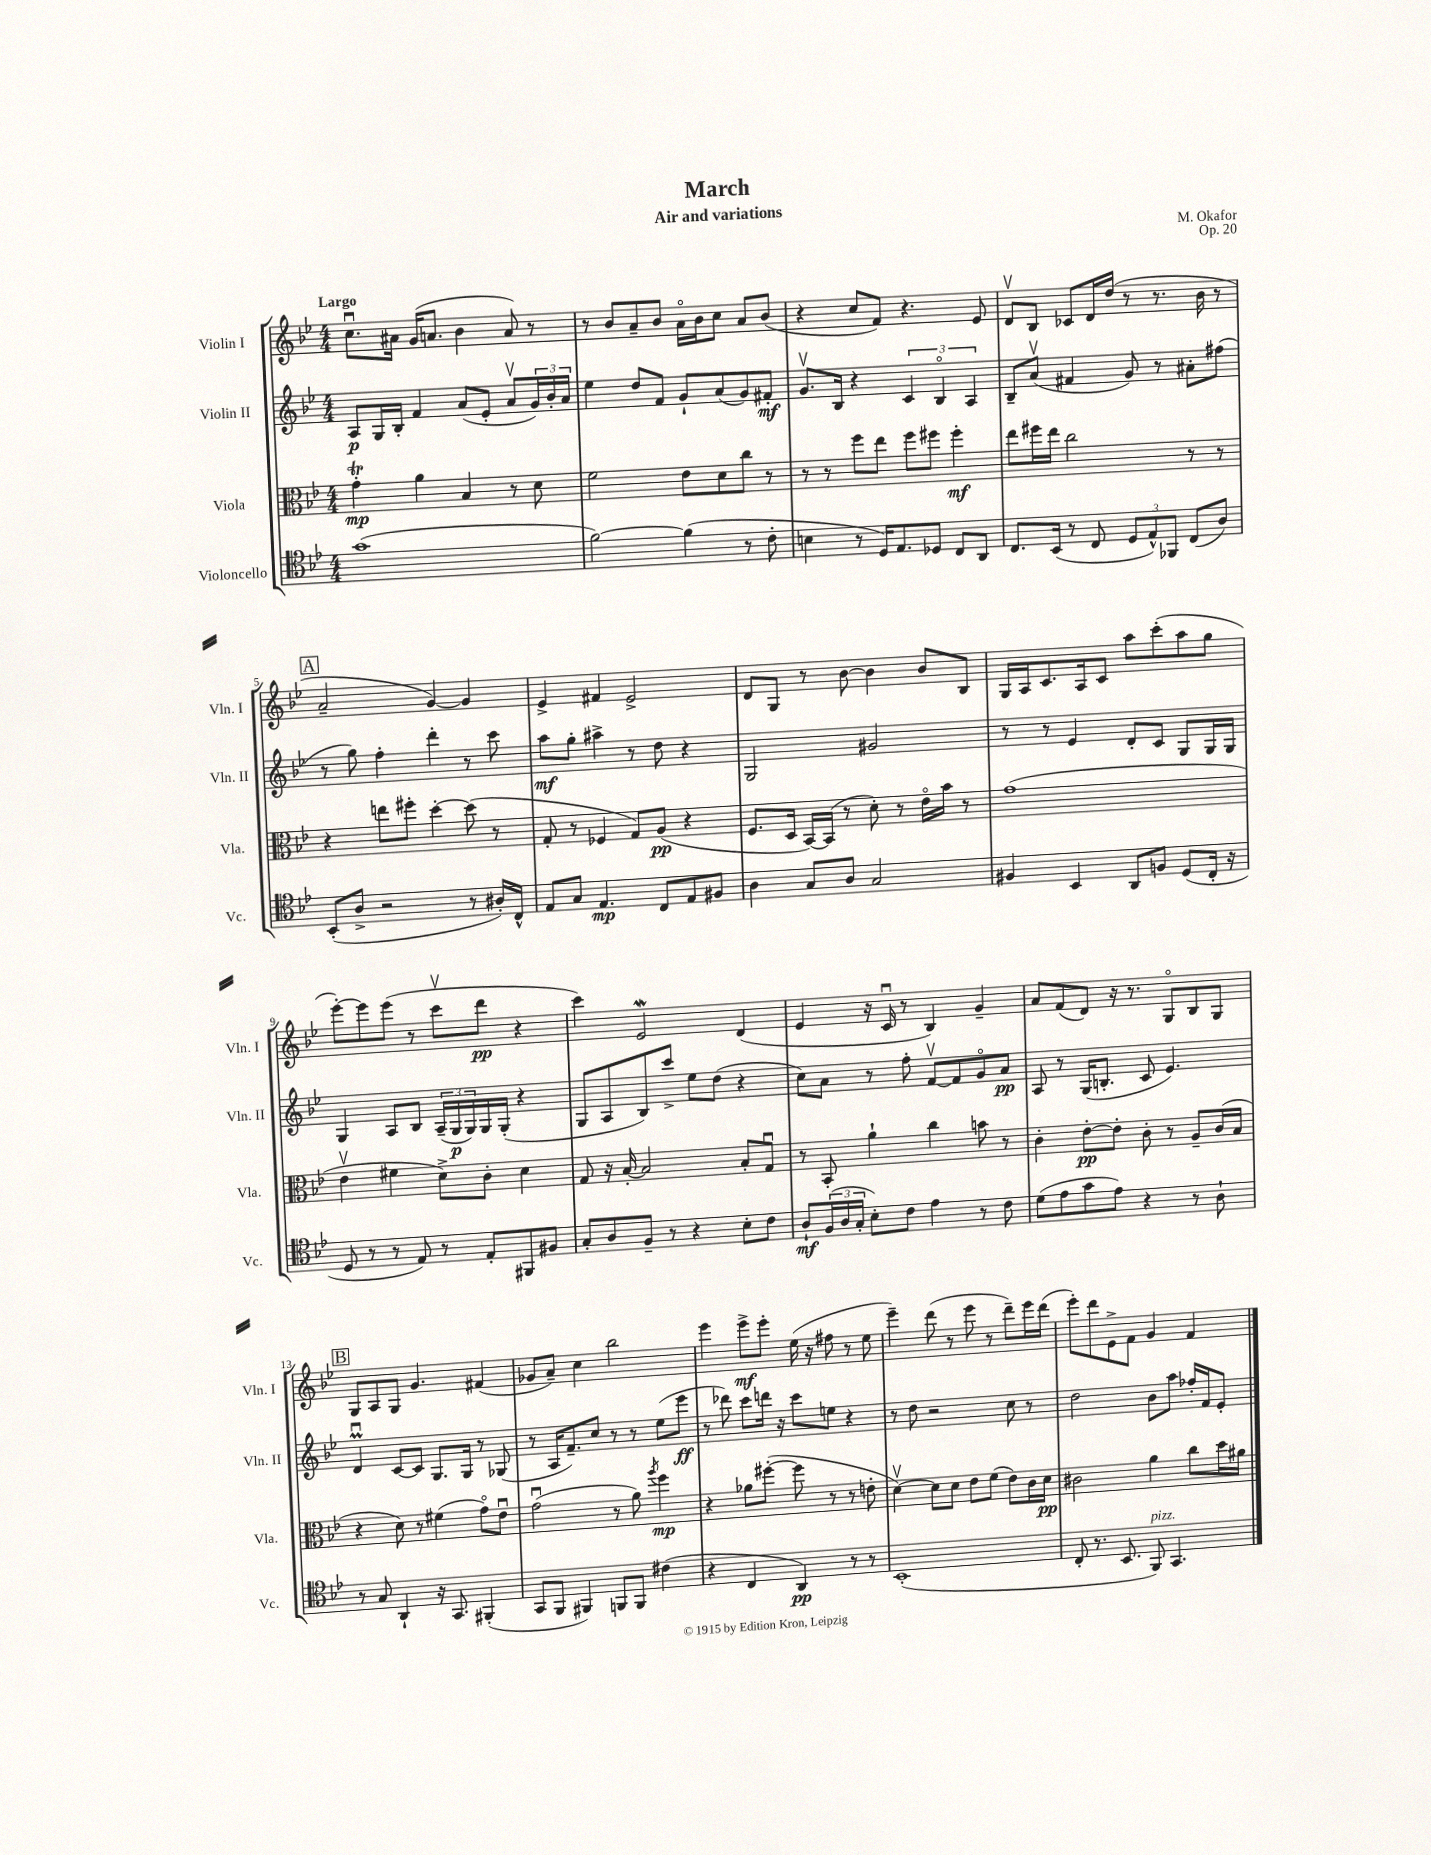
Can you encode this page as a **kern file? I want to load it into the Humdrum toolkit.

**kern	**dynam	**kern	**dynam	**kern	**dynam	**kern	**dynam
*part4	*part4	*part3	*part3	*part2	*part2	*part1	*part1
*staff4	*staff4	*staff3	*staff3	*staff2	*staff2	*staff1	*staff1
*I"Violoncello	*	*I"Viola	*	*I"Violin II	*	*I"Violin I	*
*I'Vc.	*	*I'Vla.	*	*I'Vln. II	*	*I'Vln. I	*
*clefC4	*	*clefC3	*	*clefG2	*	*clefG2	*
*k[b-e-]	*	*k[b-e-]	*	*k[b-e-]	*	*k[b-e-]	*
*M4/4	*	*M4/4	*	*M4/4	*	*M4/4	*
=1	=1	=1	=1	=1	=1	=1	=1
!	!	!	!	!	!	!LO:TX:a:B:t=Largo	!
(1g	.	4gT'\	mp	8A/L	p	8.ccu\L	.
.	.	.	.	16G/L	.	.	.
.	.	.	.	16B-'/JJ	.	16a#X\Jk	.
.	.	4a\	.	4f/	.	(16g/KL	.
.	.	.	.	.	.	8.an/J	.
.	.	4B-/	.	(8a/L	.	4b-\	.
.	.	.	.	8e-'/J	.	.	.
.	.	8r	.	8av/L	.	8a/)	.
.	.	8d\	.	24g/L)	.	8r	.
.	.	.	.	24b-'/	.	.	.
.	.	.	.	24a/JJ	.	.	.
=2	=2	=2	=2	=2	=2	=2	=2
[2f\)	.	2f\	.	4ee-\	.	8r	.
.	.	.	.	.	.	8b-/L	.
.	.	.	.	8dd/L	.	8a~/	.
.	.	.	.	8f/J	.	8b-/J	.
(4f\]	.	8e-\L	.	8g`/L	.	16a\LL	.
.	.	.	.	.	.	16b-\J	.
.	.	8d\	.	(8a/	.	8cc\J	.
8r	.	8cc\J	.	8g/)	.	8a/L	.
8c'\	.	8r	.	8f#X'/J	mf	(8b-/J	.
=3	=3	=3	=3	=3	=3	=3	=3
4Bn\	.	8r	.	8.gv/L	.	4r	.
.	.	8r	.	.	.	.	.
.	.	.	.	16B-/Jk	.	.	.
8r	.	8ff\L	.	4r	.	8cc/L	.
16D/KL)	.	8ee-\J	.	.	.	8f/J)	.
8.E-/	.	.	.	.	.	.	.
.	.	8ff\L	.	6c/	.	4.r	.
8D-X/J	.	8ff#X\J	.	.	.	.	.
.	.	.	.	6B-/	.	.	.
8C/L	.	4ff#'\	mf	.	.	.	.
.	.	.	.	6A/	.	.	.
8AA/J	.	.	.	.	.	8e-/	.
=4	=4	=4	=4	=4	=4	=4	=4
8.C/L	.	8ee-\L	.	8B-~/L	.	8dv/L	.
.	.	16ff#X\L	.	(8av/J	.	8B-/J	.
(16BB-/Jk	.	16ee-\JJ	.	.	.	.	.
8r	.	2cc\	.	4f#X/	.	8c-X/L	.
8C/	.	.	.	.	.	16d/L	.
.	.	.	.	.	.	(16dd/JJ	.
12D/L	.	.	.	8g/)	.	8r	.
12E-^^/)	.	.	.	.	.	.	.
.	.	.	.	8r	.	8.r	.
12FF-X/J	.	.	.	.	.	.	.
(8C/L	.	8r	.	8a#X'\L	.	.	.
.	.	.	.	.	.	16b-\	.
8A/J)	.	8r	.	(8ff#X\J	.	8r	.
!!LO:LB:g=z
!!LO:REH:place=s1:t=A
=5	=5	=5	=5	=5	=5	=5	=5
(8BB-'/L	.	4r	.	8r	.	2a~/	.
8A^/J	.	.	.	8gg\)	.	.	.
2r	.	8een\L	.	4ff'\	.	.	.
.	.	8ff#X'\J	.	.	.	.	.
.	.	[4dd'\	.	4ddd'\	.	[4g/)	.
8r	.	(8dd\]	.	8r	.	4g/]	.
16A#X'/LL)	.	8r	.	8ccc\	.	.	.
16C^^/JJ	.	.	.	.	.	.	.
=6	=6	=6	=6	=6	=6	=6	=6
8E-/L	.	8G'/	.	8aa\L	mf	4e-^/	.
8G/J	.	8r	.	8gg'\J	.	.	.
4.E-/	mp	4F-X/	.	4aa#X^\	.	4f#X/	.
.	.	8G/L)	.	8r	.	2e-^/	.
8C/L	.	(8A/J	pp	8dd\	.	.	.
8E-/	.	4r	.	4r	.	.	.
8F#X/J	.	.	.	.	.	.	.
=7	=7	=7	=7	=7	=7	=7	=7
4A\	.	8.F/L	.	2G/	.	8d/L	.
.	.	.	.	.	.	8G/J	.
.	.	16D/Jk	.	.	.	.	.
8G/L	.	[16BB-/LL)	.	.	.	8r	.
.	.	(16BB-/JJ]	.	.	.	.	.
8A/J	.	8r	.	.	.	[8b-\	.
2G/	.	8d'\)	.	2g#X/	.	4b-\]	.
.	.	8r	.	.	.	.	.
.	.	16e-\LL	.	.	.	8b-/L	.
.	.	16b-\JJ	.	.	.	.	.
.	.	8r	.	.	.	8B-/J	.
=8	=8	=8	=8	=8	=8	=8	=8
4F#X/	.	(1g	.	8r	.	16G/LL	.
.	.	.	.	.	.	16A/J	.
.	.	.	.	8r	.	8.c/	.
4BB-/	.	.	.	4e-/	.	.	.
.	.	.	.	.	.	16A/k	.
.	.	.	.	.	.	8c/J	.
8AA/L	.	.	.	8d'/L	.	8aa\L	.
8Fn/J	.	.	.	8c/J	.	(8ccc'\	.
(8D/L	.	.	.	8G/L	.	8aa\	.
16C'/Jk	.	.	.	16G/L	.	8gg\J	.
16r	.	.	.	16G/JJ	.	.	.
!!LO:LB:g=z
=9	=9	=9	=9	=9	=9	=9	=9
8D/	.	4e-v\	.	4G/	.	[8eee-'\L)	.
8r	.	.	.	.	.	8eee-\]	.
8r	.	4f#X\	.	8A/L	.	(8eee-\J	.
8E-/)	.	.	.	8B-/J	.	8r	.
8r	.	8d^\L)	.	(24A~/LL	.	8cccv\L	.
.	.	.	.	24G/	p	.	.
.	.	.	.	24G/)	.	.	.
8E-'/L	.	8c'\J	.	16G/	.	8ddd\J	pp
.	.	.	.	(16G'/JJ	.	.	.
8FF#X/	.	4d\	.	4r	.	4r	.
8F#X/J	.	.	.	.	.	.	.
=10	=10	=10	=10	=10	=10	=10	=10
8G'/L	.	8G/	.	8G/L	.	4ccc\)	.
8A/	.	16r	.	8A/	.	.	.
.	.	[16B-'/	.	.	.	.	.
8F~/J	.	2B-/]	.	8B-/)	.	2e-w/	.
8r	.	.	.	8ccc^/J	.	.	.
4r	.	.	.	8ee-\L	.	.	.
.	.	.	.	(8dd\J	.	.	.
8B-'\L	.	8B-'/L	.	4r	.	(4d/	.
8c\J	.	8Gu/J	.	.	.	.	.
=11	=11	=11	=11	=11	=11	=11	=11
8A`/L	mf	8r	.	8cc\L)	.	4e-/	.
(24F/L	.	8BB-'/	.	8a\J	.	.	.
24A/	.	.	.	.	.	.	.
24G'/JJ	.	.	.	.	.	.	.
8B-'\L)	.	4a`\	.	8r	.	16r	.
.	.	.	.	.	.	16cu/	.
8c\J	.	.	.	8ff'\	.	8r	.
4e-\	.	4cc\	.	[8fv/L	.	4B-/)	.
.	.	.	.	8f/]	.	.	.
8r	.	8bn\	.	8g/	.	4g~/	.
8c\	.	8r	.	8a/J	pp	.	.
=12	=12	=12	=12	=12	=12	=12	=12
(8d\L	.	4c'\	.	8A/	.	8a/L	.
8e-\	.	.	.	8r	.	(8f/	.
8g\	.	[8e-'\L	pp	(16G/KL	.	8d/J)	.
.	.	.	.	8.Bn'/J	.	.	.
8e-\J)	.	8e-'\J]	.	.	.	16r	.
.	.	.	.	.	.	8.r	.
4r	.	8c'\	.	8c/	.	.	.
.	.	8r	.	4.e-/)	.	8G/L	.
8r	.	8A~/L	.	.	.	8B-/	.
8A`\	.	(16c/L	.	.	.	8G/J	.
.	.	16B-/JJ	.	.	.	.	.
!!LO:LB:g=z
!!LO:REH:place=s1:t=B
=13	=13	=13	=13	=13	=13	=13	=13
8r	.	4r	.	4dmu/	.	8G/L	.
8G/	.	.	.	.	.	8A/	.
4AA`/	.	8d\)	.	[8c/L	.	8G/J	.
.	.	8r	.	8c/J]	.	4.g/	.
16r	.	(4f#X\	.	8.G/L	.	.	.
8.GG/	.	.	.	.	.	.	.
.	.	.	.	16G/Jk	.	.	.
(4FF#X'/	.	8g\L)	.	8r	.	(4f#X/	.
.	.	8e-u\J	.	(8G-X/	.	.	.
=14	=14	=14	=14	=14	=14	=14	=14
8GG/L	.	(2gu\	.	8r	.	8g-X/L	.
8FF/J	.	.	.	16A/KL	.	8a~/J)	.
.	.	.	.	8.f~/)	.	.	.
4FF#X/)	.	.	.	.	.	4cc\	.
.	.	.	.	8cc/J	.	.	.
8FFn/L	.	8r	.	8r	.	2bb-\	.
8FF/J	.	8a\)	.	8r	.	.	.
.	.	8qaa/	.	.	.	.	.
(4c#X\	.	4ff\	mp	(8ee-\L	.	.	.
.	.	.	.	8eee-\J	ff	.	.
=15	=15	=15	=15	=15	=15	=15	=15
4r	.	4r	.	8r	.	4eee-\	.
.	.	.	.	8ddd-X\)	.	.	.
4C/	.	8a-X\L	.	8ccc\L	.	8eee-^\L	mf
.	.	([8ff#X'\J	.	16dddn\Jk	.	8eee-'\J	.
.	.	.	.	16r	.	.	.
4AA/)	pp	8ff#\]	.	8ccc\L	.	(16ee-\	.
.	.	.	.	.	.	16r	.
.	.	8r	.	8een\J	.	8ff#X\	.
8r	.	8r	.	4r	.	8r	.
8r	.	8en'\	.	.	.	8ee-\	.
=16	=16	=16	=16	=16	=16	=16	=16
(1BB-'	.	[4dv\)	.	8r	.	4eee-~\)	.
.	.	.	.	8dd\	.	.	.
.	.	8d\L]	.	2r	.	(8ddd\	.
.	.	8d\J	.	.	.	8r	.
.	.	8e-\L	.	.	.	8eee-\	.
.	.	(8f\J	.	.	.	8r	.
.	.	8e-\L)	.	8cc\	.	8ddd~\L)	.
.	.	16c\L	.	8r	.	16eee-\L	.
.	.	16d\JJ	pp	.	.	(16ddd\JJ	.
=17	=17	=17	=17	=17	=17	=17	=17
8C'/	.	2c#X\	.	2dd\	.	8eee-'\L)	.
8.r	.	.	.	.	.	8ddd\	.
.	.	.	.	.	.	8e-^\	.
8.BB-/	.	.	.	.	.	.	.
.	.	.	.	.	.	8f\J	.
!LO:TX:a:i:t=pizz.	!	!	!	!	!	!	!
8FF/)	.	4a\	.	8b-\L	.	4g/	.
4.GG/	.	.	.	8aa\J	.	.	.
.	.	8cc\L	.	16ff-X'/LL	.	4f/	.
.	.	.	.	16f/J	.	.	.
.	.	16dd\L	.	8e-'/J	.	.	.
.	.	16a#X\JJ	.	.	.	.	.
==	==	==	==	==	==	==	==
*-	*-	*-	*-	*-	*-	*-	*-
